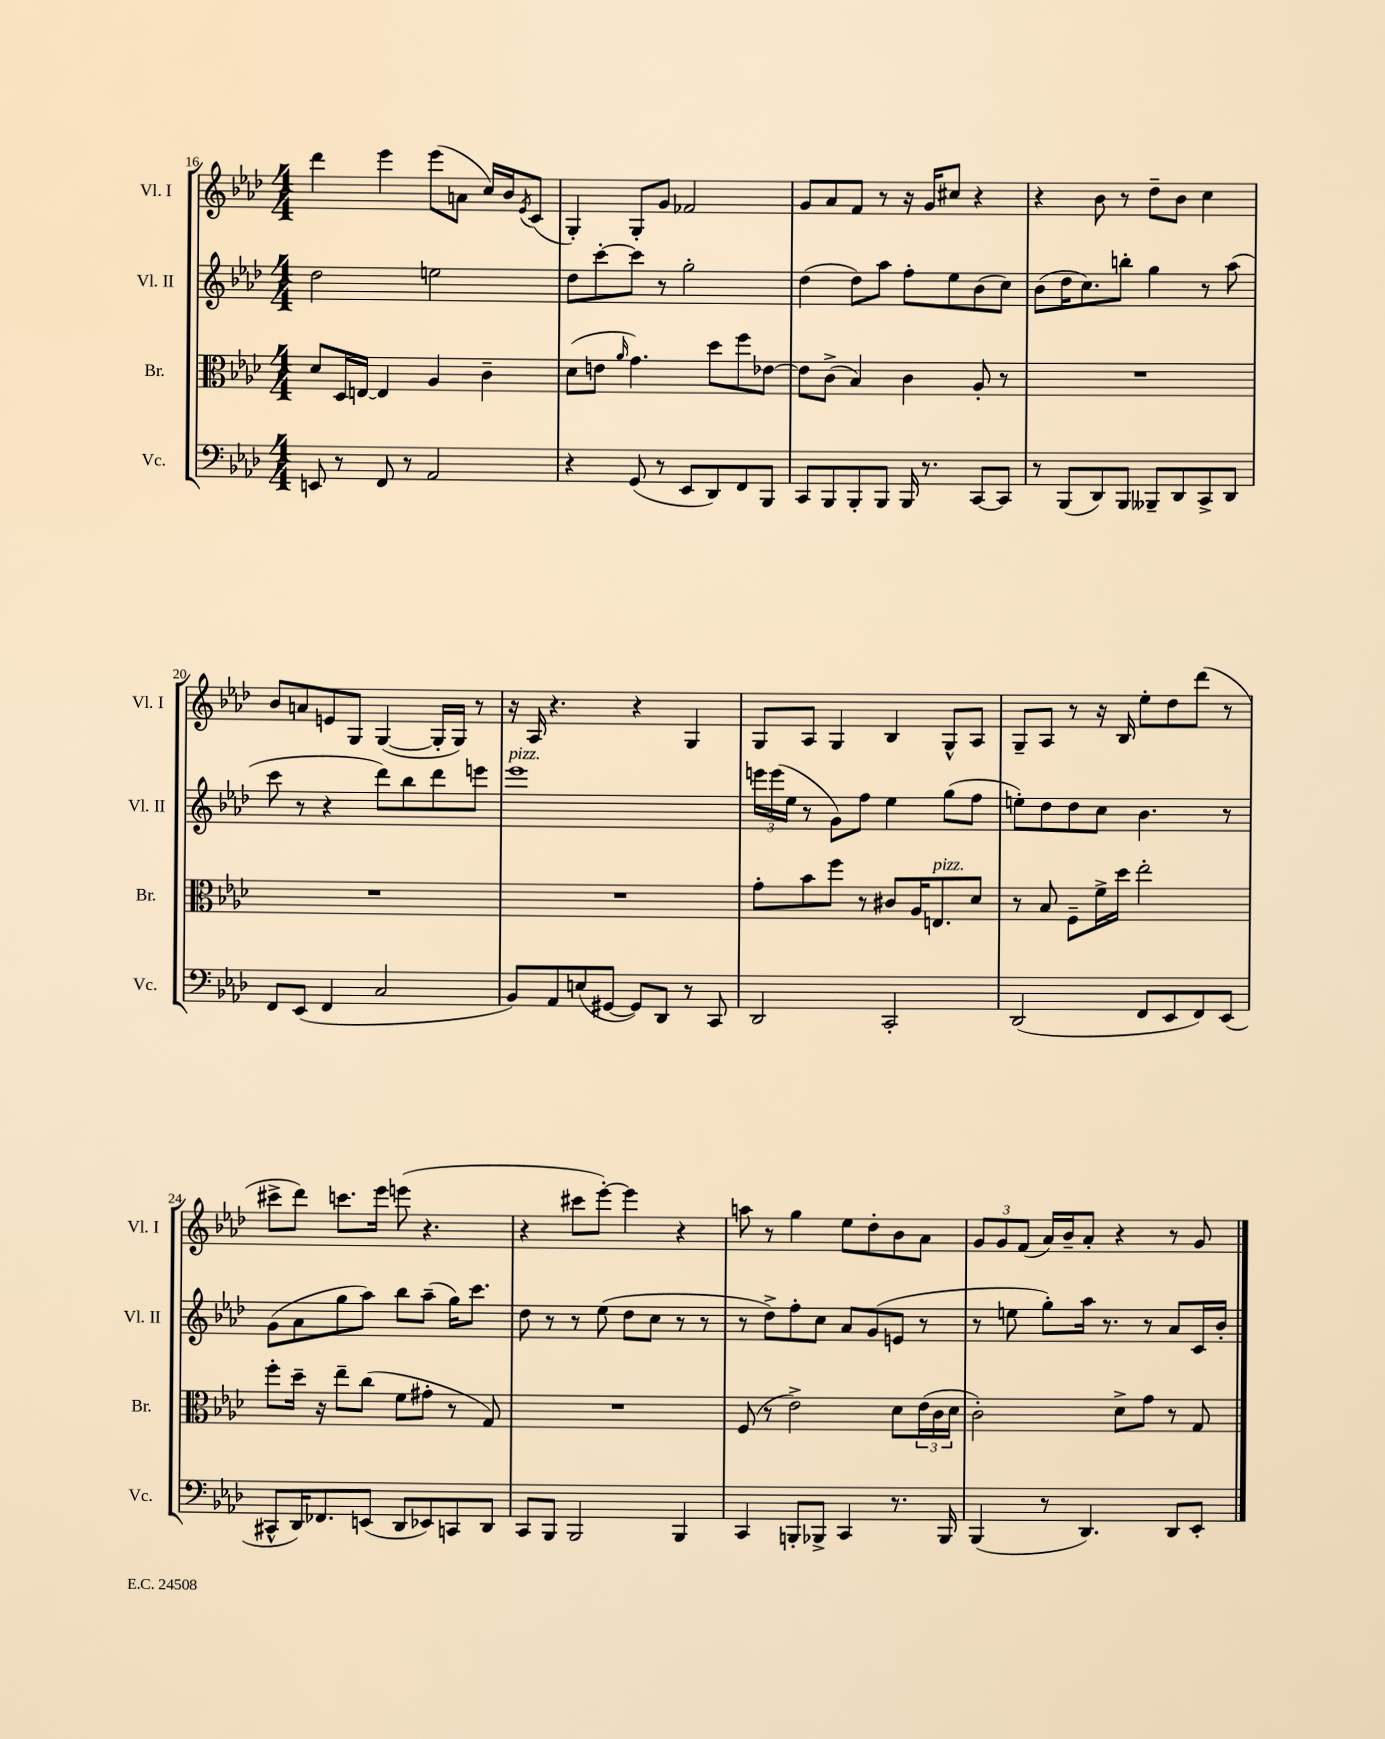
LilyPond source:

<<
\new StaffGroup <<
\new Staff = "s0" \with { instrumentName = "Vl. I" shortInstrumentName = "Vl. I" } {
    \clef treble \key aes \major \numericTimeSignature \time 4/4
    des'''4 ees'''4 ees'''8( a'8 c''16) bes'16 \acciaccatura { ees'8 } c'8( |
    g4-.) g8-. g'8 fes'2 |
    g'8 aes'8 f'8 r8 r16 g'16 cis''8 r4 |
    r4 bes'8 r8 des''8-- bes'8 c''4 |
    bes'8 a'8 e'8 g8 g4~( g16-. g16) r8 |
    r16 aes16 r4. r4 g4 |
    g8 aes8 g4 bes4 g8-^ aes8 |
    g8-- aes8 r8 r16 bes16 ees''8-. des''8 des'''8( r8 |
    cis'''8-> des'''8) c'''8. ees'''16 e'''8( r4. |
    r4 cis'''8 ees'''8~-.) ees'''4 r4 |
    a''8 r8 g''4 ees''8 des''8-. bes'8 aes'8 |
    \tuplet 3/2 { g'8 g'8 f'8( } aes'16) bes'16-- aes'8-. r4 r8 g'8 \bar "|." |
}
\new Staff = "s1" \with { instrumentName = "Vl. II" shortInstrumentName = "Vl. II" } {
    \clef treble \key aes \major \numericTimeSignature \time 4/4
    des''2 e''2 |
    des''8 c'''8~-. c'''8 r8 g''2-. |
    des''4( des''8) aes''8 f''8-. ees''8 bes'8( c''8) |
    bes'8( des''16 c''8.) b''8-. g''4 r8 aes''8( |
    c'''8 r8 r4 des'''8) bes''8 des'''8 e'''8 |
    ees'''1^\markup { \italic "pizz." } |
    \tuplet 3/2 { e'''16 e'''16( ees''16 } r8 g'8) f''8 ees''4 g''8( f''8 |
    e''8-.) des''8 des''8 c''8 bes'4. r8 |
    g'8( aes'8 g''8 aes''8) bes''8 aes''8--( g''16) c'''8. |
    des''8 r8 r8 ees''8( des''8 c''8 r8 r8 |
    r8 des''8->) f''8-. c''8 aes'8 g'8( e'8 r8 |
    r8 e''8 g''8-.) aes''16 r8. r8 aes'8 c'16 bes'16-. \bar "|." |
}
\new Staff = "s2" \with { instrumentName = "Br." shortInstrumentName = "Br." } {
    \clef alto \key aes \major \numericTimeSignature \time 4/4
    des'8 des16 e16~ e4 aes4 c'4-- |
    des'8( e'8 \grace { aes'16 } g'4.) des''8 f''8 ees'8~ |
    ees'8 c'8->( bes4) c'4 aes8-. r8 |
    R1 |
    R1 |
    R1 |
    g'8-. bes'8 f''8 r8 cis'8 aes16 e8.^\markup { \italic "pizz." } des'8 |
    r8 bes8 f8-- f'16-> des''16 ees''2-. |
    f''8-. des''16-- r16 ees''8-- c''8( f'8 gis'8-. r8 g8) |
    R1 |
    f8( r8 ees'2->) des'8 \tuplet 3/2 { ees'16( c'16 des'16 } |
    c'2-.) des'8-> g'8 r8 g8 \bar "|." |
}
\new Staff = "s3" \with { instrumentName = "Vc." shortInstrumentName = "Vc." } {
    \clef bass \key aes \major \numericTimeSignature \time 4/4
    e,8 r8 f,8 r8 aes,2 |
    r4 g,8( r8 ees,8 des,8) f,8 bes,,8 |
    c,8 bes,,8 bes,,8-. bes,,8 bes,,16 r8. c,8~ c,8 |
    r8 bes,,8( des,8) bes,,8 beses,,8-- des,8 c,8-> des,8 |
    f,8 ees,8( f,4 c2 |
    bes,8) aes,8 e8( gis,8~ gis,8) des,8 r8 c,8 |
    des,2 c,2-. |
    des,2( f,8 ees,8 f,8) ees,8( |
    cis,8-^ des,16) fes,8. e,8( des,8 ees,8) c,8 des,8 |
    c,8 bes,,8 bes,,2 bes,,4 |
    c,4 b,,8-. bes,,8-> c,4 r8. bes,,16 |
    bes,,4( r8 des,4.) des,8 ees,8-. \bar "|." |
}
>>
>>
\layout { \context { \Score currentBarNumber = #16 } }
